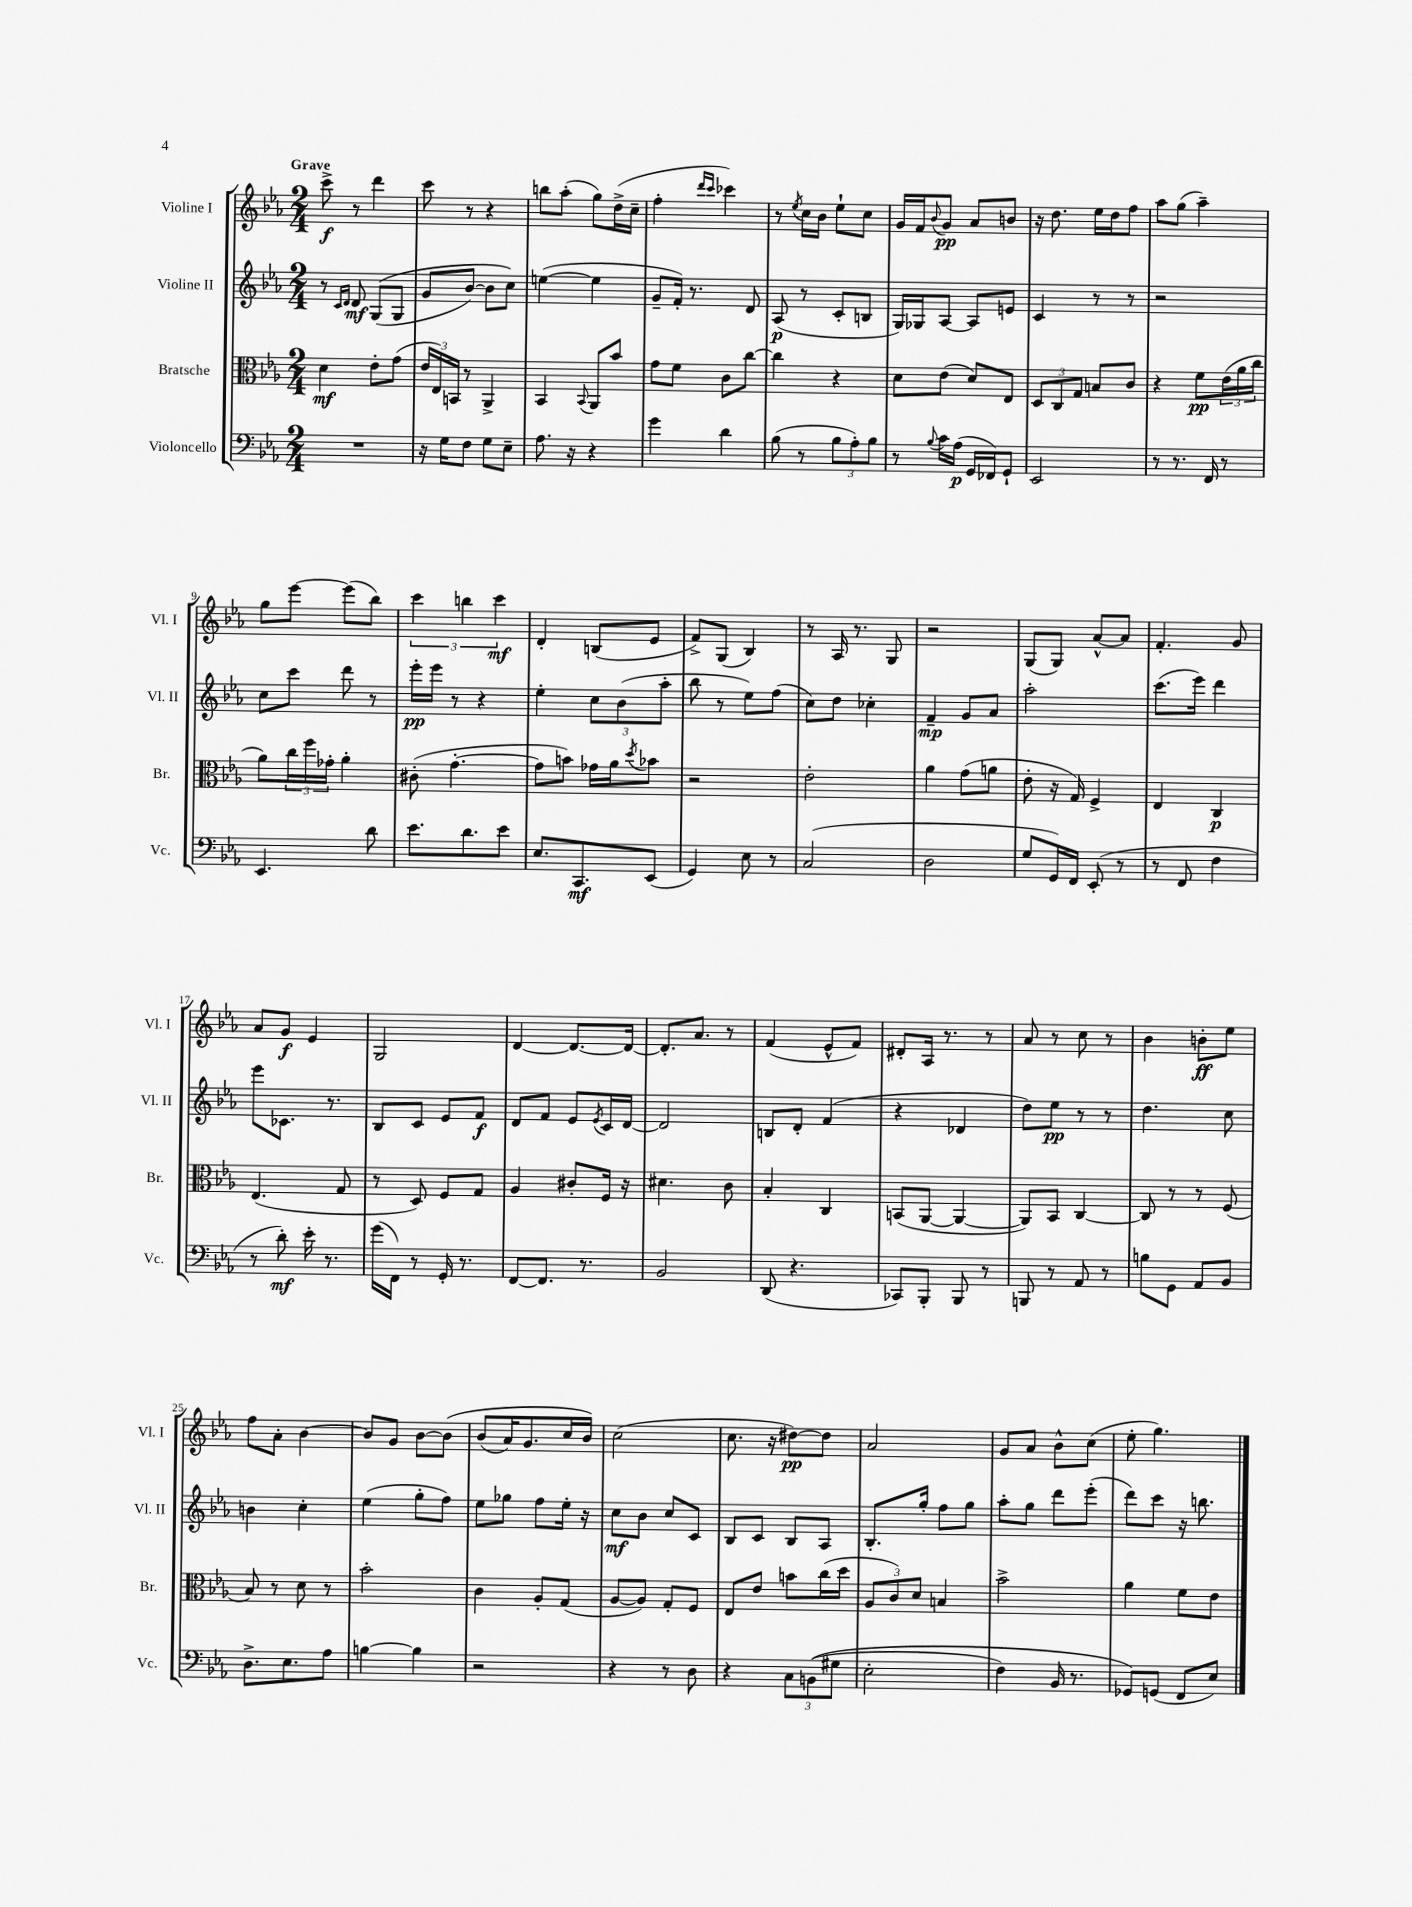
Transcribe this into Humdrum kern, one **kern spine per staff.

**kern	**kern	**kern	**kern
*staff4	*staff3	*staff2	*staff1
*clefF4	*clefC3	*clefG2	*clefG2
*k[b-e-a-]	*k[b-e-a-]	*k[b-e-a-]	*k[b-e-a-]
*M2/4	*M2/4	*M2/4	*M2/4
2r	4d	8r	8ccc^
.	.	16qqc	.
.	.	16qqd	.
.	.	8d	8r
.	8e-'	&((8G	4ddd
.	(8g	8G	.
=	=	=	=
16r	24e-	8g	8ccc
.	24E-)	.	.
16G	.	.	.
.	24BB	.	.
8F	8r	[8b-)	8r
8G	4AA-^	8b-]	4r
8E-~	.	8cc&)	.
=	=	=	=
8.A-	4BB-	([4ee	8bb
.	.	.	(8aa-'
16r	.	.	.
.	8qqBB-	.	.
4r	8AA-	4ee]	8gg)
.	8b-	.	(16dd^
.	.	.	16cc~
=	=	=	=
4g	8g	8g~	4ff'
.	8f	16f')	.
.	.	8.r	.
.	.	.	16qqddd
.	.	.	16qqccc
4d	8c	.	4ccc-)
.	[8cc	8d	.
=	=	=	=
(8B-	4cc]	(8A-	8r
.	.	.	8qee-
8r	.	8r	16cc
.	.	.	16b-
12B-	4r	8c'	8ee-`
12A-')	.	.	.
.	.	8B	8cc
12B-	.	.	.
=	=	=	=
8r	8d	16G)	16g
.	.	16G-	16f
8qqB-	.	.	8qqb-
16c	(8e-	[8A-	8g
(16A-	.	.	.
16GG	8d)	8A-]	8a-
16FF-)	.	.	.
8GG`	8E-	8e	8b
=	=	=	=
2EE-	12D	4c	16r
.	.	.	8.dd
.	12C	.	.
.	12G	.	.
.	8B	8r	16ee-
.	.	.	16dd
.	8c	8r	8ff
=	=	=	=
8r	4r	2r	8aa-
8.r	.	.	(8gg
.	8f	.	4aa-~)
16FF	.	.	.
8r	(24e-	.	.
.	24a-	.	.
.	24cc	.	.
=	=	=	=
4.EE-	8a-)	8cc	8gg
.	24cc	8ccc	[8eee-
.	24ff	.	.
.	24g-'	.	.
.	4a-'	8ddd	(8eee-]
8d	.	8r	8bb-)
=	=	=	=
8.e-	(8c#'	16eee-'	6ccc
.	.	16eee-	.
.	[4.g'	8r	.
.	.	.	6bb
8.d	.	.	.
.	.	4r	.
.	.	.	6ccc
8e-	.	.	.
=	=	=	=
8.E-	8g]	4ee-'	4d'
.	8b)	.	.
8.CC	.	.	.
.	16g-	12cc	(8B
.	16a-	.	.
.	.	(12b-	.
.	8qdd	.	.
(8EE-	8b-	.	8e-
.	.	12aa-'	.
=	=	=	=
4GG)	2r	8bb-	8f^)
.	.	8r	(8G
8E-	.	8ee-)	4B-)
8r	.	(8ff	.
=	=	=	=
(2C	2e-'	8cc)	8r
.	.	8dd	16A-
.	.	.	8.r
.	.	4cc-'	.
.	.	.	8G
=	=	=	=
2D	4a-	4f~	2r
.	(8g	8g	.
.	8a	8a-	.
=	=	=	=
8G	8e-'	2aa-'	(8G
16GG)	16r	.	8G)
16FF	16G)	.	.
(8EE-'	4F^	.	[8a-^^
8r	.	.	8a-]
=	=	=	=
8r	4E-	(8.ccc	4.f'
8FF	.	.	.
.	.	16eee-)	.
4F	4C	4ddd	.
.	.	.	8g
=	=	=	=
8r	(4.E-	8eee-	8a-
8d')	.	8.c-	8g
16e-'	.	.	4e-
8.r	.	8.r	.
.	8G	.	.
=	=	=	=
(16g	8r	8B-	2G
16FF)	.	.	.
8r	8D)	8c	.
16GG'	8F	8e-	.
8.r	.	.	.
.	8G	8f	.
=	=	=	=
[8FF	4A-	8d	[4d
8.FF]	.	8f	.
.	8c#'	8e-	8.d_
8.r	.	.	.
.	.	8qe-	.
.	16F	16c	.
.	16r	[16d	16d_
=	=	=	=
2BB-	4.d#	2d]	8.d']
.	.	.	8.a-
.	8c	.	8r
=	=	=	=
(8DD	4B-'	8B	(4f
4.r	.	8d'	.
.	4C	(4f	8e-^^
.	.	.	8f)
=	=	=	=
8CC-)	(8BB	4r	8d#'
8BBB-'	[8AA-	.	16A-
.	.	.	8.r
8BBB-	4AA-_	4d-	.
8r	.	.	8r
=	=	=	=
8BBB	8AA-])	8dd)	8a-
8r	8BB-	8ee-	8r
8AA-	[4C	8r	8cc
8r	.	8r	8r
=	=	=	=
8B	8C]	4.dd	4b-
8GG	8r	.	.
8AA-	8r	.	8b'
8BB-	(8F	8cc	8ee-
=	=	=	=
8.D^	8B-)	4b	8ff
.	8r	.	8a-'
8.E-	.	.	.
.	8d	4cc'	[4b-
8A-	8r	.	.
=	=	=	=
[4B	2b-'	(4ee-	8b-]
.	.	.	8g
4B]	.	8gg'	[8b-
.	.	8ff)	&(8b-]
=	=	=	=
2r	4c	8ee-	(8b-
.	.	8gg-	16a-)
.	.	.	8.g
.	8A-'	8ff	.
.	(8G	16ee-'	16cc
.	.	16r	16b-&)
=	=	=	=
4r	[8A-	8cc	(2cc
.	8A-])	8b-	.
8r	8G'	8cc	.
8D	8F	8c	.
=	=	=	=
4r	8E-	8B-	8.cc
.	8e-	8c	.
.	.	.	16r
12C	8b	8B-	[8dd#)
&((12BB	.	.	.
.	(16cc	8A-	8dd#]
12G#	.	.	.
.	16dd	.	.
=	=	=	=
2E-'	12A-	8.B-'	2a-
.	12c)	.	.
.	12d	.	.
.	.	16gg'	.
.	4B	8ff	.
.	.	8gg	.
=	=	=	=
4F)	2b-^	8aa-'	8g
.	.	8gg	8a-
16BB-	.	8ddd	8b-^^
8.r	.	.	.
.	.	(8eee-'	(8cc
=	=	=	=
8GG-&)	4a-	8ddd)	8ee-'
(8GG	.	8ccc	4.gg)
8FF	8f	16r	.
.	.	8.bb	.
8E-)	8e-	.	.
==	==	==	==
*-	*-	*-	*-
